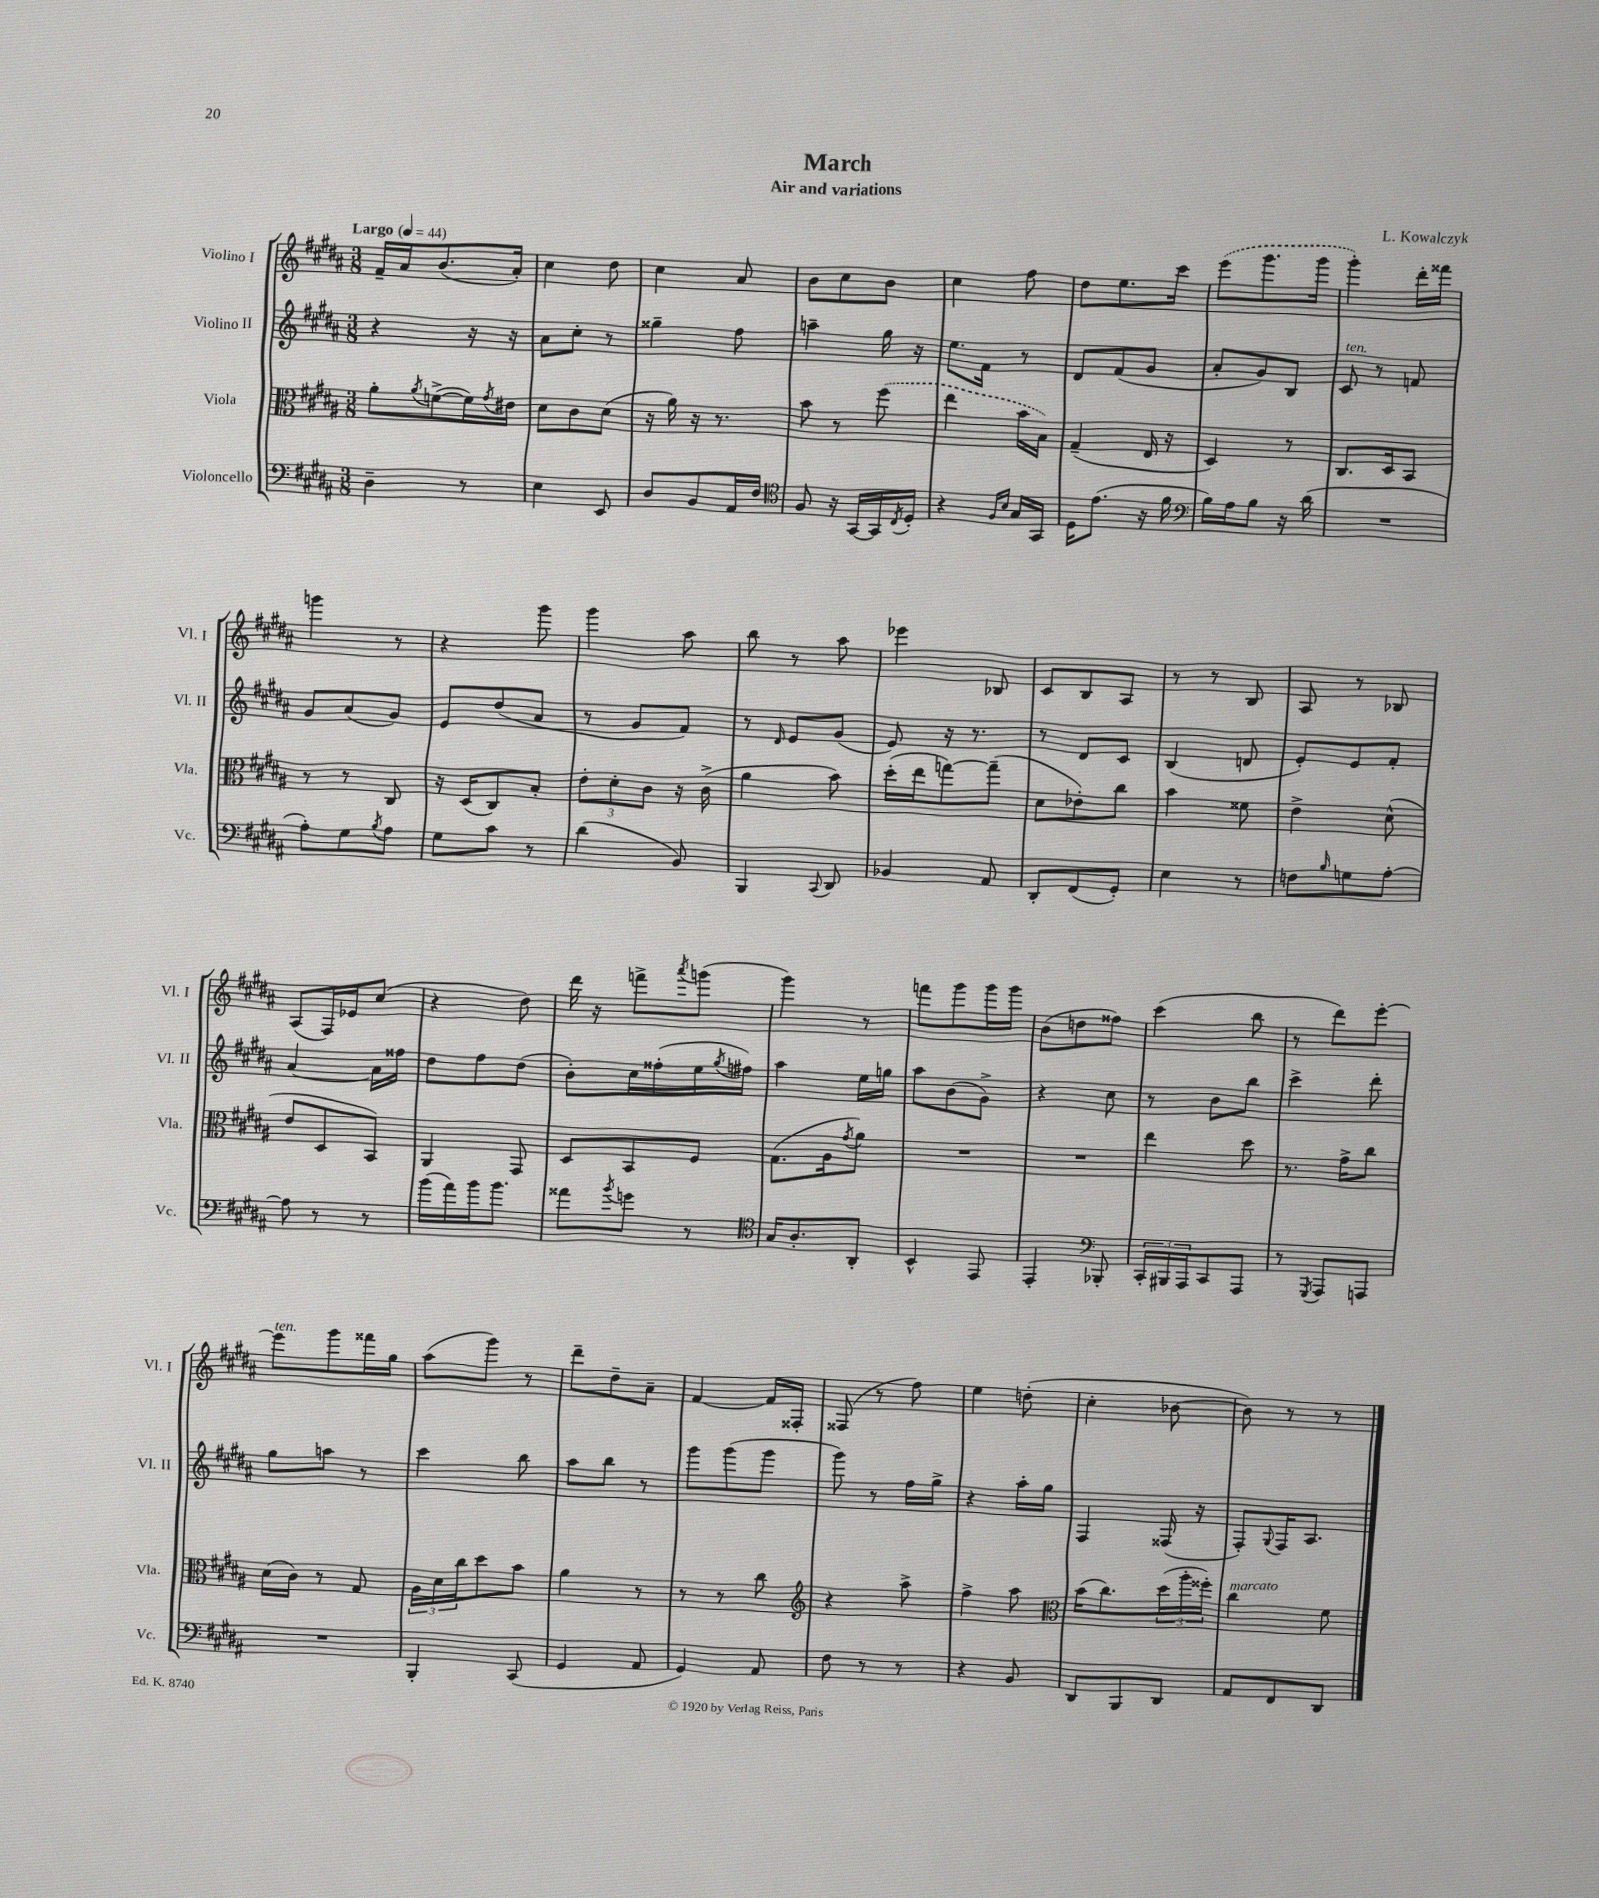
\header { title = "March" composer = "L. Kowalczyk" subtitle = "Air and variations" }
<<
\new StaffGroup <<
\new Staff = "s0" \with { instrumentName = "Violino I" shortInstrumentName = "Vl. I" } {
    \clef treble \key b \major \numericTimeSignature \time 3/8 \tempo "Largo" 4 = 44
    fis'16-- ais'16 b'8.( ais'16-.) |
    cis''4 dis''8 |
    cis''4 ais'8 |
    b'8 cis''8 b'8 |
    cis''4 fis''8 |
    dis''8 e''8. cis'''16 |
    \once \slurDashed e'''8( gis'''8. gis'''16 |
    gis'''4-.) dis'''16-. fisis'''16 |
    g'''4 r8 |
    r4 gis'''8 |
    gis'''4 ais''8 |
    b''8 r8 ais''8 |
    ees'''4 bes8 |
    cis'8 b8 ais8 |
    r8 r8 b8 |
    ais8 r8 bes8 |
    ais8( fis16) ees'16 cis''8( |
    r4 dis''8) |
    dis'''16 r16 f'''8-> \acciaccatura { ais'''8 } g'''8( |
    gis'''4) r8 |
    f'''8 gis'''8 gis'''16 gis'''16 |
    b'8( d''8 fisis''8) |
    cis'''4( b''8 |
    r8 dis'''8) e'''8~-. |
    e'''8^\markup { \italic "ten." } gis'''8 fisis'''16 gis''16 |
    ais''8( gis'''8) r8 |
    dis'''8-- dis''8-- ais'8-- |
    fis'4~ fis'16 fisis16-. |
    fisis8( r8 fis''8) |
    e''4 d''8-.( |
    cis''4-. bes'8~ |
    bes'8) r8 r8 \bar "|." |
}
\new Staff = "s1" \with { instrumentName = "Violino II" shortInstrumentName = "Vl. II" } {
    \clef treble \key b \major \numericTimeSignature \time 3/8
    r4 r16 r16 |
    ais'8 cis''8-. r8 |
    gisis''4-- fis''8 |
    a''4-- gis''16 r16 |
    e''8. fis'16 r8 |
    dis'8 fis'8( gis'8 |
    ais'8-. gis'8) b8 |
    cis'8^\markup { \italic "ten." } r8 f'8 |
    gis'8 ais'8( gis'8) |
    e'8 dis''8( ais'8 |
    r8 gis'8 fis'8) |
    r8 \grace { dis'16 } e'8 gis'8( |
    e'8) r16 r8. |
    r8 dis'8 cis'8 |
    b4( d'8 |
    e'8-.) e'8 fis'8-. |
    ais'4~ ais'16 fisis''16 |
    dis''8 fis''8 dis''8( |
    b'8-.) cis''16 fisis''16-.( e''16 \acciaccatura { gis''8 } fis''16) |
    ais''4 e''16 g''16 |
    ais''8 b'8( gis'8->) |
    r4 cis''8 |
    r8 b'8 b''8 |
    cis'''4-> dis'''8-. |
    gis''8 a''8 r8 |
    cis'''4 b''8 |
    ais''8 b''8 r8 |
    gis'''8 gis'''8( gis'''8 |
    gis'''8) r8 fis''16 gis''16-> |
    r4 ais''16-. gis''16 |
    fis4 fisis16( r16 |
    fis8-.) \appoggiatura { gis8 } fis16 ais8. \bar "|." |
}
\new Staff = "s2" \with { instrumentName = "Viola" shortInstrumentName = "Vla." } {
    \clef alto \key b \major \numericTimeSignature \time 3/8
    ais'8-. \acciaccatura { ais'8 } f'8~->( f'16) \acciaccatura { gis'8 } eis'16 |
    dis'8 cis'8 dis'8( |
    r16 ais'16) r16 r8. |
    b'8 r8 \once \slurDashed fis''8( |
    e''4 b'16 b16) |
    gis4--( e16 r16 |
    dis4) r8 |
    cis8. dis16 b,8 |
    r8 r8 cis8 |
    r16 dis16( cis8) b8-. |
    \tuplet 3/2 { e'8-. dis'8-. cis'8 } r16 cis'16->( |
    ais'4 b'8) |
    dis''16-.( e''16 g''8~) g''8--( |
    dis'8 ees'8-.) cis''8 |
    b'4 fisis'8 |
    e'4-> dis'8-^( |
    e'8 dis8 b,8) |
    ais,4 gis,8 |
    dis8 b,8 fis8 |
    gis8.( ais16 \acciaccatura { gis'8 } ais'8) |
    R4. |
    R4. |
    e''4 dis''8 |
    r8. gis'16-> cis''8 |
    dis'16( cis'16) r8 gis8 |
    \tuplet 3/2 { ais16 dis'16 cis''16 } dis''8 b'8 |
    ais'4 r8 |
    r8 r8 cis''8 |
    \clef treble r4 ais''8-> |
    fis''4-> ais''8 |
    \clef alto b'16( cis''8.) \tuplet 3/2 { dis''16( ais''16-. fisis''16-.) } |
    cis''4^\markup { \italic "marcato" } fis'8 \bar "|." |
}
\new Staff = "s3" \with { instrumentName = "Violoncello" shortInstrumentName = "Vc." } {
    \clef bass \key b \major \numericTimeSignature \time 3/8
    dis4-- r8 |
    e4 e,8 |
    dis8 b,8 ais,16 fis16 |
    \clef tenor fis8 r16 gis,16~ gis,16 \acciaccatura { cis8 } dis16-. |
    r4 \grace { fis16 b16 } gis16 gis,16 |
    dis16 e'8.( r16 fis'16 |
    \clef bass b16) ais16 b8 r16 dis'16( |
    R4. |
    ais8-.) gis8 \acciaccatura { b8 } ais8 |
    gis8 cis'8 r8 |
    dis'4( b,8) |
    b,,4 \appoggiatura { cis,8 } dis,8 |
    bes,4 ais,8 |
    dis,8-. fis,8( gis,8-.) |
    e4 r8 |
    f8 \grace { b16 } g8 ais8~-. |
    ais8 r8 r8 |
    b'16( ais'16) b'16 b'8. |
    aisis'8 \acciaccatura { b'8 } g'8 r8 |
    \clef tenor gis16 ais8.-. ais,8-. |
    b,4-^ e,8 |
    e,4-. \clef bass bes,,8-. |
    \tuplet 3/2 { cis,16-. bis,,16 ais,,16 } cis,8 ais,,8 |
    r8 \acciaccatura { gis,,8 } ais,,8 a,,8 |
    R4. |
    b,,4-. cis,8( |
    gis,4 ais,8 |
    gis,4) ais,8 |
    fis8 r8 r8 |
    r4 b,8 |
    dis,8 b,,8 dis,8 |
    ais,8 fis,8 dis,8 \bar "|." |
}
>>
>>
\layout { \context { \Score \remove "Bar_number_engraver" } }
